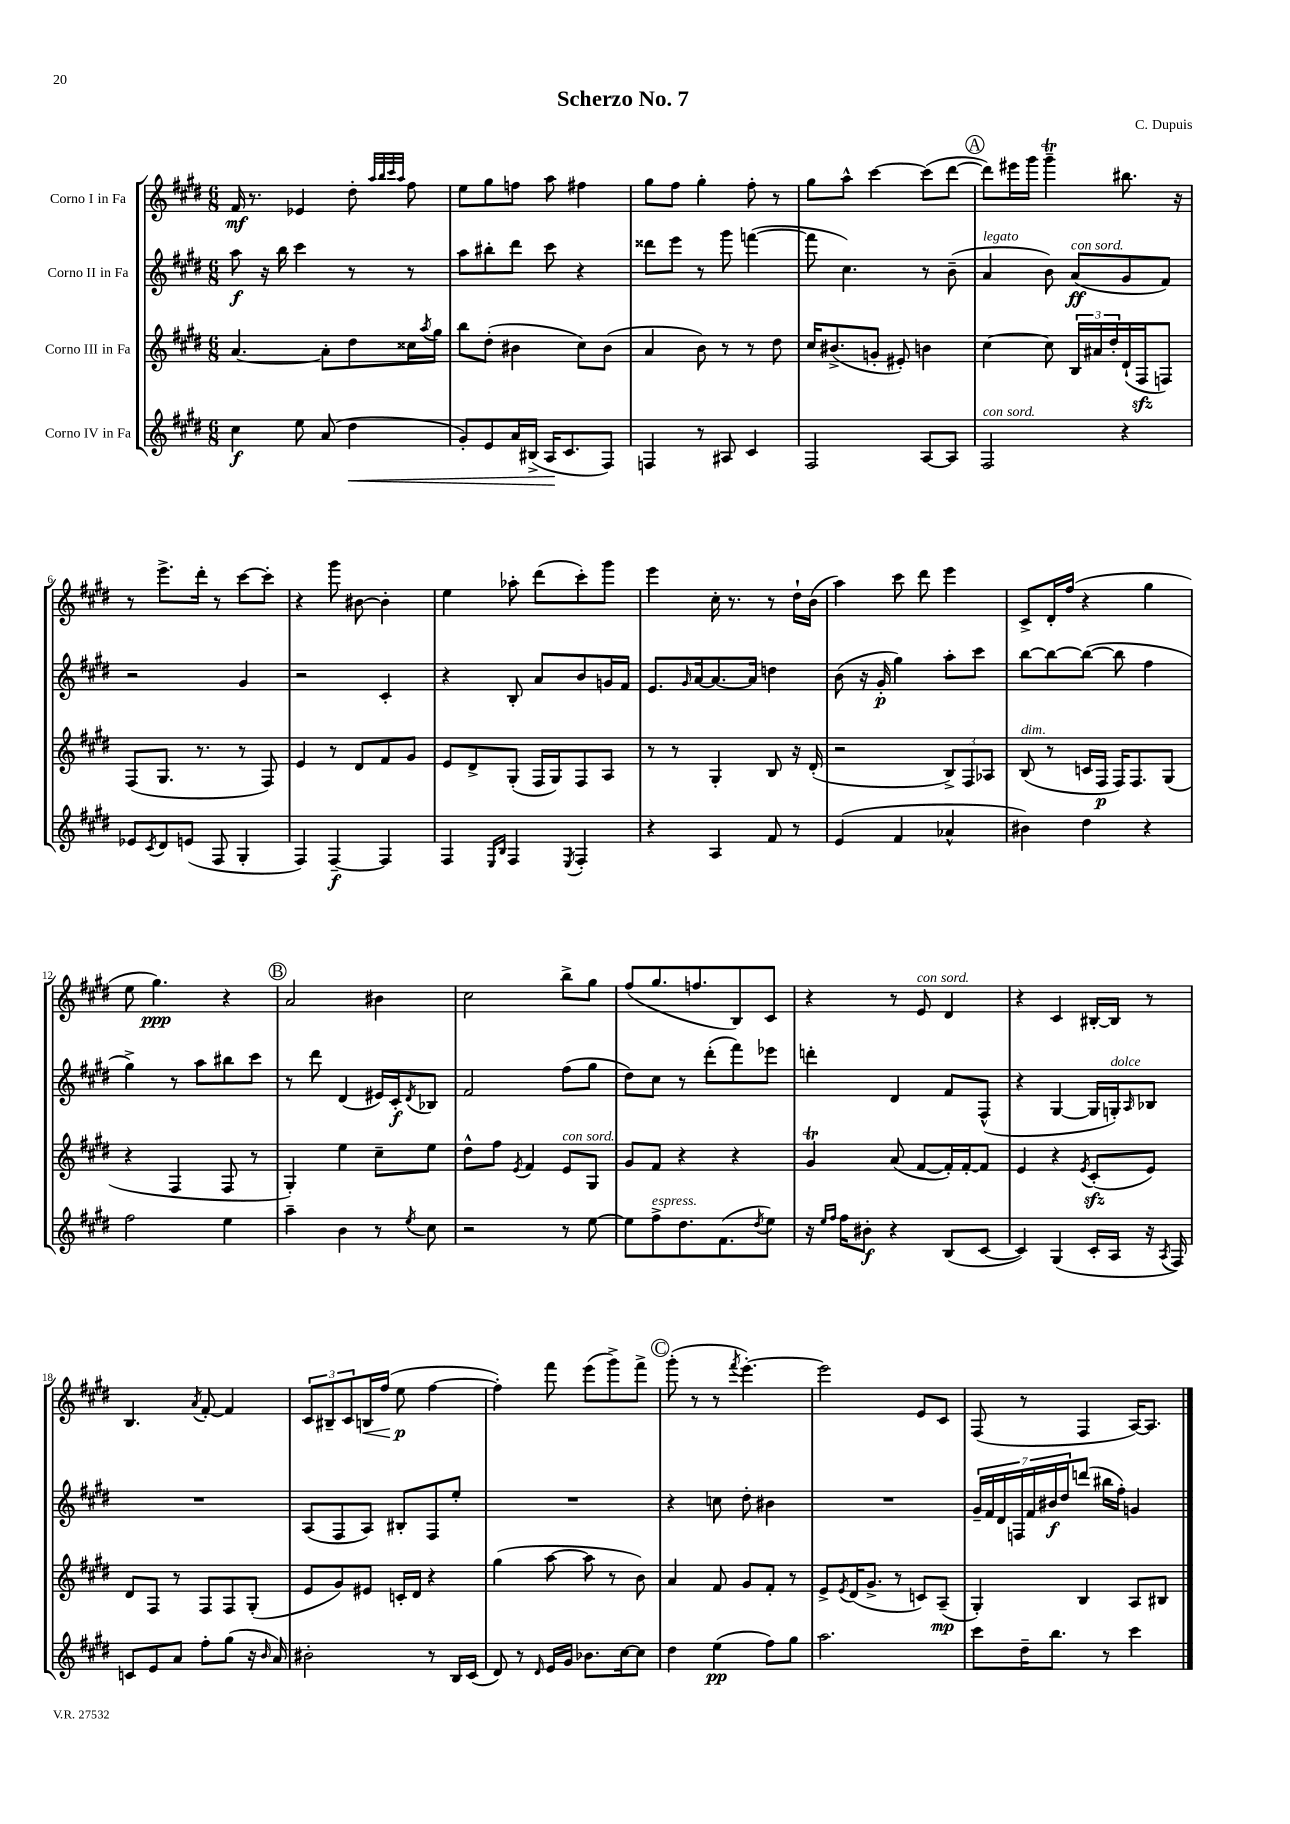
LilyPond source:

\header { title = "Scherzo No. 7" composer = "C. Dupuis" }
<<
\new StaffGroup <<
\new Staff = "s0" \with { instrumentName = "Corno I in Fa" } {
    \clef treble \key e \major \numericTimeSignature \time 6/8
    fis'16\mf r8. ees'4 dis''8-. \grace { a''32 b''32 cis'''32 a''32 } fis''8 |
    e''8 gis''8 f''8 a''8 fis''4 |
    gis''8 fis''8 gis''4-. fis''8-. r8 |
    gis''8 a''8-^ cis'''4~ cis'''8( dis'''8~ |
    \mark \markup { \circle "A" } dis'''8) eis'''16 gis'''16 gis'''4--\trill bis''8. r16 |
    r8 e'''8.-> dis'''16-. r8 cis'''8~ cis'''8-. |
    r4 gis'''8 bis'8~ bis'4-. |
    e''4 aes''8-. dis'''8( cis'''8-.) gis'''8 |
    e'''4 cis''16-. r8. r8 dis''16-! b'16( |
    a''4) cis'''8 dis'''8 e'''4 |
    cis'8-> dis'16-. fis''16( r4 gis''4 |
    e''8 gis''4.\ppp) r4 |
    \mark \markup { \circle "B" } a'2 bis'4 |
    cis''2 b''8-> gis''8 |
    fis''8( gis''8. f''8. b8) cis'8 |
    r4 r8 e'8^\markup { \italic "con sord." } dis'4 |
    r4 cis'4 bis16~-. bis16 r8 |
    b4. \acciaccatura { a'8 } fis'8~-. fis'4 |
    \tuplet 3/2 { cis'8 bis8-- cis'8 } b16\< fis''16( e''8\p\! fis''4~ |
    fis''4-.) fis'''8 e'''8( gis'''8->) fis'''8-> |
    \mark \markup { \circle "C" } gis'''8-.( r8 r8 \acciaccatura { fis'''8 } e'''4.~-.) |
    e'''2 e'8 cis'8 |
    fis8( r8 fis4 a16~) a8. \bar "|." |
}
\new Staff = "s1" \with { instrumentName = "Corno II in Fa" } {
    \clef treble \key e \major \numericTimeSignature \time 6/8
    a''8\f r16 b''16 cis'''4 r8 r8 |
    a''8 bis''8-. dis'''8 cis'''8 r4 |
    disis'''8 e'''8 r8 gis'''8 f'''4~( |
    f'''8 cis''4.) r8 b'8--( |
    \mark \markup { \circle "A" } a'4^\markup { \italic "legato" } b'8) a'8\ff^\markup { \italic "con sord." }( gis'8 fis'8) |
    r2 gis'4 |
    r2 cis'4-. |
    r4 b8-. a'8 b'8 g'16 fis'16 |
    e'8. \grace { gis'16 } a'16~ a'8.~ a'16 d''4 |
    b'8( r16 gis'16-.\p gis''4) a''8-. cis'''8 |
    b''8~ b''8~ b''8~( b''8 fis''4 |
    gis''4->) r8 a''8 bis''8 cis'''8 |
    \mark \markup { \circle "B" } r8 dis'''8 dis'4( eis'16) cis'16-.\f \acciaccatura { dis'8 } bes8 |
    fis'2 fis''8( gis''8 |
    dis''8) cis''8 r8 dis'''8-.( fis'''8) ees'''8 |
    d'''4-. dis'4 fis'8 fis8-^( |
    r4 gis4~ gis16 g16-.^\markup { \italic "dolce" }) \grace { a16 } bes8 |
    R2. |
    a8( fis8 a8) bis8-. fis8 e''8-. |
    R2. |
    \mark \markup { \circle "C" } r4 c''8 dis''8-. bis'4 |
    R2. |
    \tuplet 7/4 { gis'16-- fis'16 dis'16 f16 fis'16 bis'16\f dis''16 } d'''8( bis''16 fis''16-.) g'4 \bar "|." |
}
\new Staff = "s2" \with { instrumentName = "Corno III in Fa" } {
    \clef treble \key e \major \numericTimeSignature \time 6/8
    a'4.~ a'8-. dis''8 cisis''16 \acciaccatura { a''8 } gis''16 |
    b''8 dis''8-.( bis'4 cis''8) bis'8( |
    a'4 b'8) r8 r8 dis''8 |
    cis''16 bis'8.->( g'8-. eis'8-.) b'4 |
    \mark \markup { \circle "A" } cis''4~ cis''8 \tuplet 3/2 { b16 ais'16 dis''16-. } dis'16-!( fis16\sfz f8) |
    fis8( gis8. r8. r8 fis8) |
    e'4 r8 dis'8 fis'8 gis'8 |
    e'8 dis'8-> gis8-.( fis16 gis16) fis8 a8 |
    r8 r8 gis4-. b8 r16 dis'16-.( |
    r2 \tuplet 3/2 { b8->) fis8 aes8 } |
    b8^\markup { \italic "dim." }( r8 c'16 fis16\p fis16) fis8. gis8( |
    r4 fis4 fis8 r8 |
    \mark \markup { \circle "B" } gis4-.) e''4 cis''8-- e''8 |
    dis''8-^ fis''8 \acciaccatura { e'8 } fis'4 e'8^\markup { \italic "con sord." } gis8 |
    gis'8 fis'8 r4 r4 |
    gis'4\trill a'8( fis'8~ fis'16-.) fis'16~-. fis'8 |
    e'4 r4 \acciaccatura { e'8 } cis'8-.\sfz( e'8) |
    dis'8 fis8 r8 fis8 fis8 gis8-.( |
    e'8 gis'8) eis'8 c'16-. dis'16 r4 |
    gis''4( a''8~ a''8 r8 b'8) |
    \mark \markup { \circle "C" } a'4 fis'8 gis'8 fis'8-. r8 |
    e'8-> \acciaccatura { e'8 } dis'16( gis'8.-> r8 c'8) a8--\mp( |
    gis4-.) b4 a8 bis8 \bar "|." |
}
\new Staff = "s3" \with { instrumentName = "Corno IV in Fa" } {
    \clef treble \key e \major \numericTimeSignature \time 6/8
    cis''4\f e''8 a'8( dis''4\< |
    gis'8-.) e'8 a'16 bis16->( a16\! cis'8. fis8) |
    f4 r8 ais8 cis'4 |
    fis2 a8~ a8 |
    \mark \markup { \circle "A" } fis2^\markup { \italic "con sord." } r4 |
    ees'8 \acciaccatura { cis'8 } dis'8 e'8( fis8 gis4-. |
    fis4) fis4~--\f fis4 |
    fis4 \grace { e16 b16 } fis4 \acciaccatura { e8 } fis4-. |
    r4 a4 fis'8 r8 |
    e'4( fis'4 aes'4-^ |
    bis'4) dis''4 r4 |
    fis''2 e''4 |
    \mark \markup { \circle "B" } a''4-- b'4 r8 \acciaccatura { e''8 } cis''8 |
    r2 r8 e''8~ |
    e''8 fis''8->^\markup { \italic "espress." } dis''8. fis'8.( \acciaccatura { dis''8 } e''8) |
    r16 \grace { e''16 fis''16 } fis''16 bis'8-.\f r4 b8( cis'8~ |
    cis'4) gis4( cis'16-. a16 r16 \acciaccatura { a8 } fis16) |
    c'8 e'8 a'8 fis''8-. gis''8( r16 \grace { b'16 } a'16) |
    bis'2-. r8 b16 cis'16( |
    dis'8) r8 \grace { dis'16 } e'16 gis'16 bes'8. cis''16~ cis''8 |
    \mark \markup { \circle "C" } dis''4 e''4\pp( fis''8) gis''8 |
    a''2. |
    cis'''8 dis''16-- b''8. r8 cis'''4 \bar "|." |
}
>>
>>
